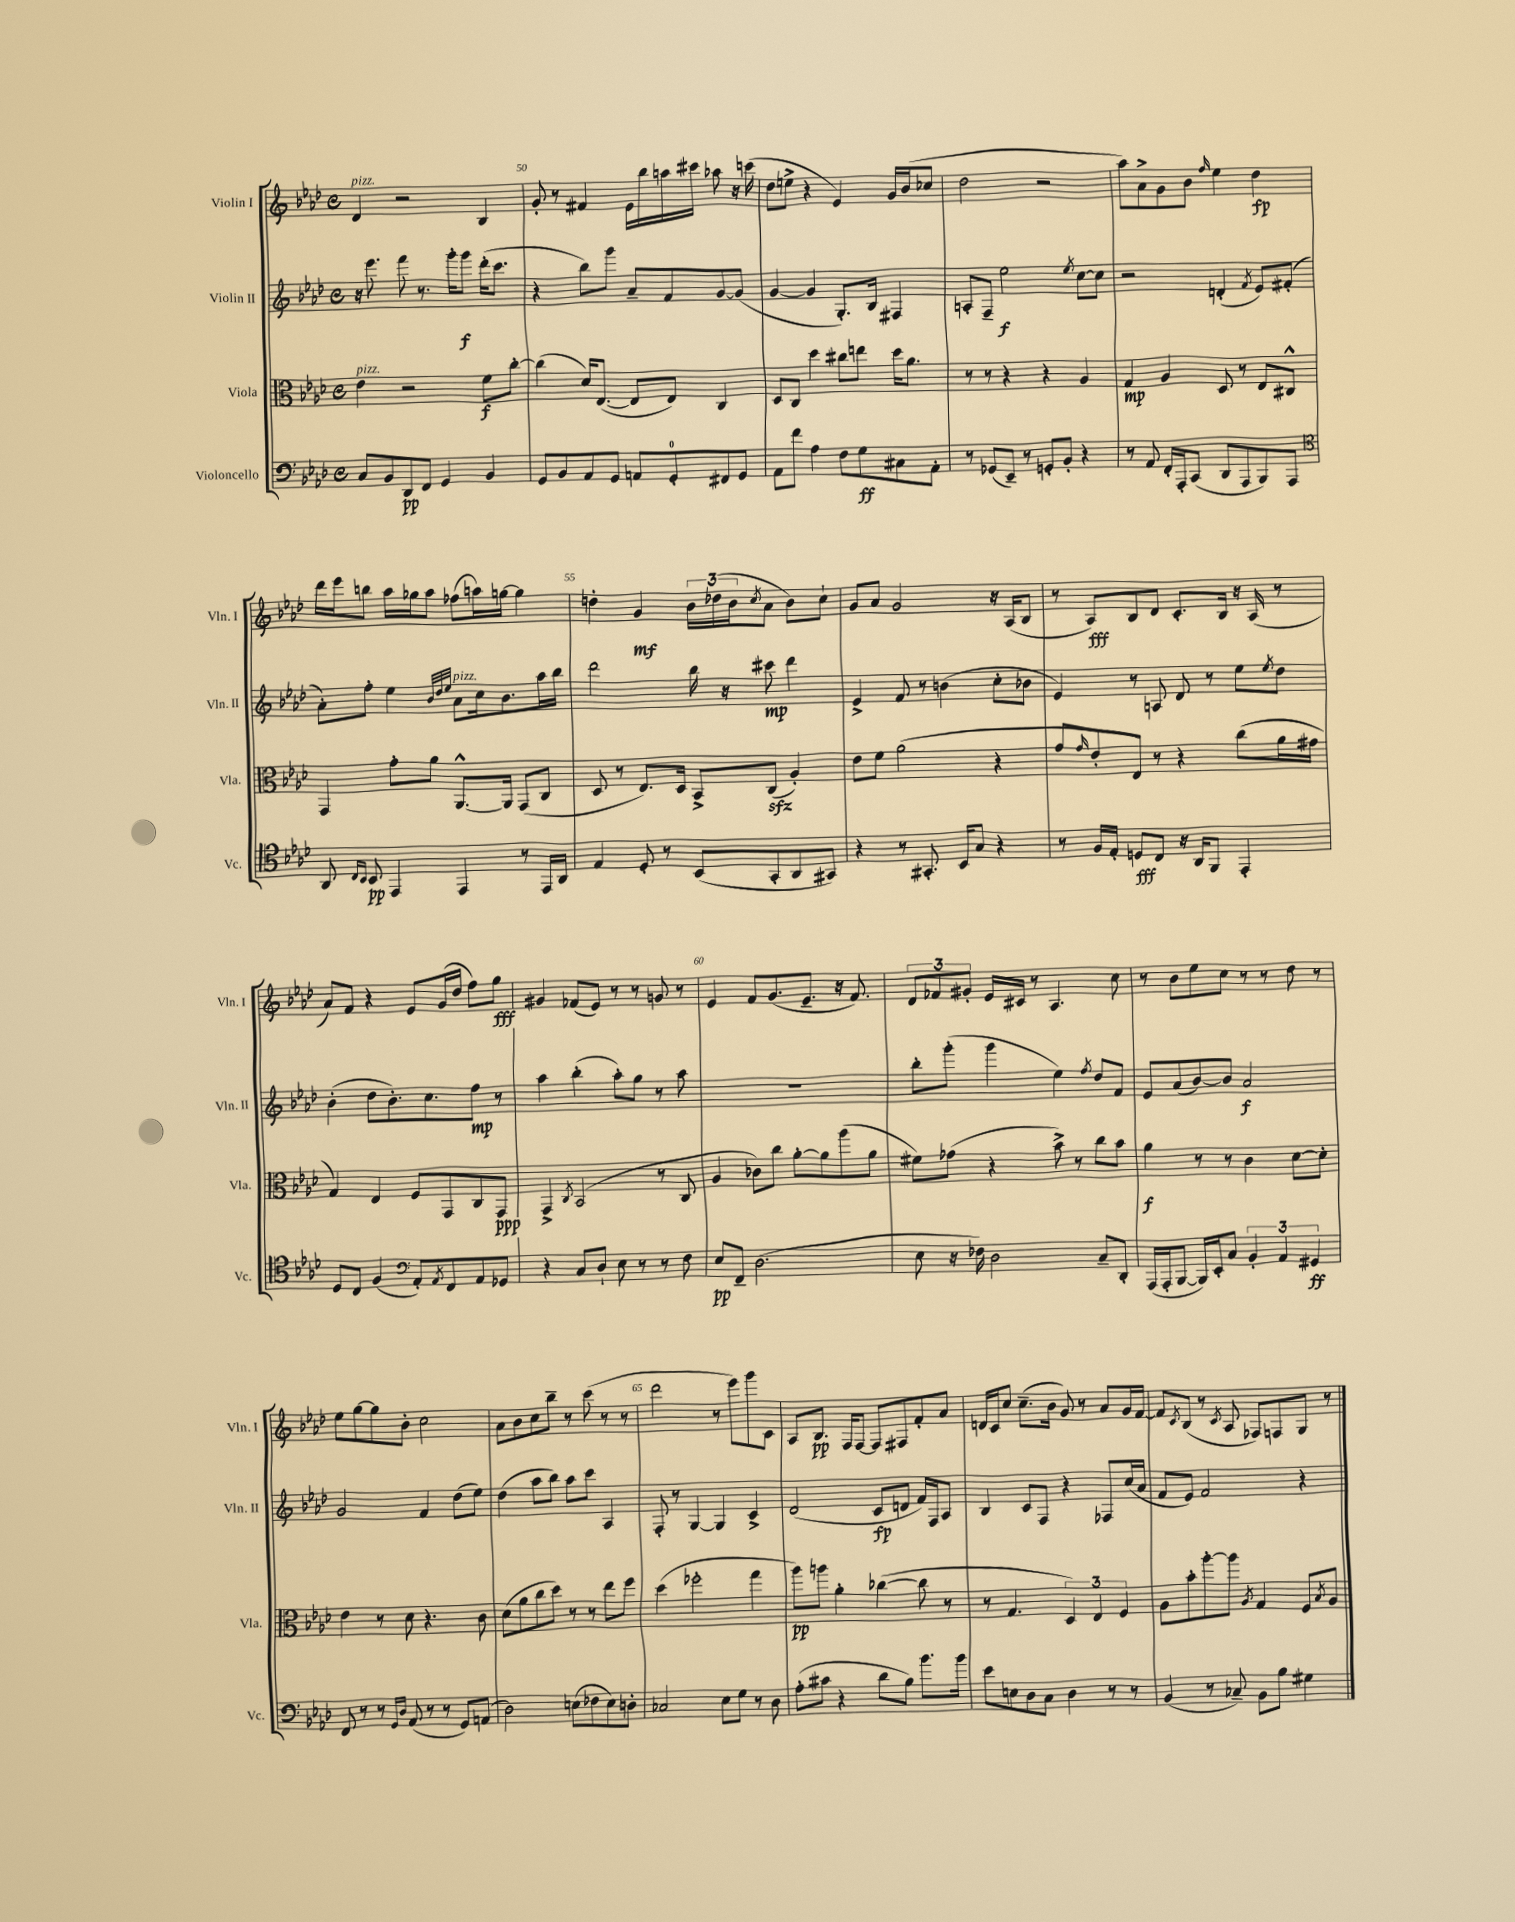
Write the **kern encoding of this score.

**kern	**dynam	**kern	**dynam	**kern	**dynam	**kern	**dynam
*part4	*part4	*part3	*part3	*part2	*part2	*part1	*part1
*staff4	*staff4	*staff3	*staff3	*staff2	*staff2	*staff1	*staff1
*I"Violoncello	*	*I"Viola	*	*I"Violin II	*	*I"Violin I	*
*I'Vc.	*	*I'Vla.	*	*I'Vln. II	*	*I'Vln. I	*
*clefF4	*	*clefC3	*	*clefG2	*	*clefG2	*
*k[b-e-a-d-]	*	*k[b-e-a-d-]	*	*k[b-e-a-d-]	*	*k[b-e-a-d-]	*
*M4/4	*	*M4/4	*	*M4/4	*	*M4/4	*
*met(c)	*	*met(c)	*	*met(c)	*	*met(c)	*
=49	=49	=49	=49	=49	=49	=49	=49
!	!	!	!	!	!	!LO:TX:a:i:t=pizz.	!
!	!	!LO:TX:a:i:t=pizz.	!	!	!	!	!
8C/L	.	4e-\	.	16r	.	4d-/	.
.	.	.	.	8.eee-\	.	.	.
8BB-/	.	.	.	.	.	.	.
8DD-/	pp	2r	.	8fff\	.	2r	.
8FF/J	.	.	.	8.r	.	.	.
4GG/	.	.	.	.	.	.	.
.	.	.	.	16ggg'\KL	.	.	.
.	.	.	.	8ggg\J	f	.	.
4BB-/	.	8f\L	f	(16ddd-'\KL	.	4B-/	.
.	.	.	.	8.ccc\J	.	.	.
.	.	[8cc'\J	.	.	.	.	.
=50	=50	=50	=50	=50	=50	=50	=50
8GG/L	.	(4cc\]	.	4r	.	8g'/	.
8BB-/	.	.	.	.	.	8r	.
8AA-/	.	16d-/KL)	.	8bb-\L)	.	4f#X/	.
.	.	([8.E-/J	.	.	.	.	.
8GG/J	.	.	.	8ggg\J	.	.	.
8AAn/L	.	8E-/L]	.	8a-~/L	.	16e-\LL	.
.	.	.	.	.	.	16bb-\	.
8GG'/	.	8E-/J)	.	8f/	.	16aan\	.
.	.	.	.	.	.	16ccc#X\JJ	.
8FF#X/	.	4C/	.	[8g/	.	8aa-X\	.
8GG/J	.	.	.	(8g/J]	.	16r	.
.	.	.	.	.	.	(16cccn\	.
=51	=51	=51	=51	=51	=51	=51	=51
8AA-\L	.	8D-/L	.	[4g/	.	8dd-\L	.
8f\J	.	8C/J	.	.	.	8een^\J	.
4A-\	.	4dd-\	.	4g/]	.	4r	.
8F\L	.	8cc#X\L	.	8.G'/L)	.	4e-/)	.
8G\	ff	8een\J	.	.	.	.	.
.	.	.	.	16B-/Jk	.	.	.
8C#X\	.	16dd-\KL	.	4F#X/	.	16g/LL	.
.	.	8.a-\J	.	.	.	(16b-/J	.
8AA-'\J	.	.	.	.	.	8cc-X/J	.
=52	=52	=52	=52	=52	=52	=52	=52
8r	.	8r	.	8An'/L	.	2dd-\	.
(8GG-X/L	.	8r	.	8F~/J	.	.	.
8EE-~/J)	.	4r	.	2ee-\	f	.	.
8r	.	.	.	.	.	.	.
8GGn'/L	.	4r	.	.	.	2r	.
8BB-'/J	.	.	.	.	.	.	.
.	.	.	.	8qee-/	.	.	.
4r	.	4A-/	.	[8cc\L	.	.	.
.	.	.	.	8cc\J]	.	.	.
=53	=53	=53	=53	=53	=53	=53	=53
8r	.	4G/	mp	2r	.	8aa-\L)	.
8AA-/	.	.	.	.	.	8a-^\	.
16FF'/LL	.	4A-/	.	.	.	8g\	.
16AAA-'/J	.	.	.	.	.	.	.
(8CC/J	.	.	.	.	.	8b-\J	.
.	.	.	.	.	.	16qqff/	.
8DD-/L	.	8D-/	.	(4dn'/	.	4ee-\	.
8AAA-/	.	8r	.	.	.	.	.
.	.	.	.	8qf/	.	.	.
8BBB-/)	.	8E-/L	.	8e-/L)	.	4dd-\	fp
8AAA-/J	.	8C#X^^/J	.	(8f#X'/J	.	.	.
!!LO:LB:g=z
=54	=54	=54	=54	=54	=54	=54	=54
*clefC4	*	*	*	*	*	*	*
8AA-/	.	4GG/	.	8a-'\L)	.	16ddd-\LL	.
.	.	.	.	.	.	16eee-\J	.
16qqC/LL	.	.	.	.	.	.	.
16qqBB-/JJ	.	.	.	.	.	.	.
8BB-/	pp	.	.	8ff'\J	.	8bbn\J	.
4EE-/	.	8g'\L	.	4ee-\	.	16aa-\LL	.
.	.	.	.	.	.	16gg-X\J	.
.	.	8a-\J	.	.	.	8aa-\J	.
.	.	.	.	32qqb-/LLL	.	.	.
.	.	.	.	32qqdd-/	.	.	.
.	.	.	.	32qqee-/JJJ	.	.	.
!	!	!	!	!LO:TX:a:i:t=pizz.	!	!	!
4EE-/	.	[8.AA-^^/L	.	8a-\L	.	(8ff-X\L	.
.	.	.	.	16cc\k	.	16aan\L)	.
.	.	16AA-/Jk]	.	8.b-\	.	[16ggn\JJ	.
8r	.	(8GG/L	.	.	.	4gg\]	.
16EE-/LL	.	8C/J	.	16aa-\L	.	.	.
16AA-/JJ	.	.	.	16bb-\JJ	.	.	.
=55	=55	=55	=55	=55	=55	=55	=55
4E-/	.	8D-/	.	2ddd-\	.	4ddn'\	.
.	.	8r	.	.	.	.	.
8D-'/	.	8.E-/L)	.	.	.	4g/	mf
8r	.	.	.	.	.	.	.
.	.	16D-/Jk	.	.	.	.	.
(8BB-/L	.	8BB-^/L	.	16bb-\	.	24b-\LL	.
.	.	.	.	.	.	(24dd-X\	.
.	.	.	.	16r	.	.	.
.	.	.	.	.	.	24b-\J	.
.	.	.	.	.	.	8qcc/	.
8GG'/	.	(8Czz/J	.	8ccc#X\	mp	8a-\J	.
8AA-/	.	4A-'/)	.	4ddd-\	.	8b-\L)	.
8GG#X/J)	.	.	.	.	.	8cc`\J	.
=56	=56	=56	=56	=56	=56	=56	=56
4r	.	8e-\L	.	4e-^/	.	8g/L	.
.	.	8f\J	.	.	.	8a-/J	.
8r	.	(2a-\	.	8f/	.	2g/	.
8.GG#X'/	.	.	.	8r	.	.	.
.	.	.	.	(4bn\	.	.	.
16BB-/KL	.	.	.	.	.	.	.
8G/J	.	.	.	.	.	.	.
4r	.	4r	.	8cc'\L	.	16r	.
.	.	.	.	.	.	(16A-/KL	.
.	.	.	.	8b-X\J	.	8B-/J	.
=57	=57	=57	=57	=57	=57	=57	=57
8r	.	8g/L	.	4e-/)	.	8r	.
.	.	16qqg/	.	.	.	.	.
16F/LL	.	8e-'/	.	.	.	8A-/L)	fff
16E-'/JJ	.	.	.	.	.	.	.
8Dn/L	fff	8E-/J)	.	8r	.	8B-/	.
8C/J	.	8r	.	8An/	.	8d-/J	.
16r	.	4r	.	8d-/	.	8.c'/L	.
16AA-/KL	.	.	.	.	.	.	.
8FF/J	.	.	.	8r	.	.	.
.	.	.	.	.	.	16B-/Jk	.
4EE-'/	.	(8cc\L	.	8ee-\L	.	16r	.
.	.	.	.	.	.	(16A-/	.
.	.	.	.	8qee-/	.	.	.
.	.	16a-\L	.	8dd-\J	.	8r	.
.	.	16g#X\JJ	.	.	.	.	.
!!LO:LB:g=z
=58	=58	=58	=58	=58	=58	=58	=58
8D-/L	.	4G/)	.	(4b-'\	.	8a-/L)	.
8C/J	.	.	.	.	.	8f/J	.
(4F/	.	4E-/	.	8dd-\L	.	4r	.
.	.	.	.	8.b-'\)	.	.	.
*clefF4	*	*	*	*	*	*	*
8AA-'/L)	.	8F/L	.	.	.	8e-/L	.
.	.	.	.	8.cc\	.	.	.
8qAA-/	.	.	.	.	.	.	.
8FF/	.	8GG/	.	.	.	(16g/L	.
.	.	.	.	.	.	16dd-/JJ	.
8AA-/	.	8C/	.	8ff\J	mp	8ff\L)	.
8GG-X/J	.	8GG/J	ppp	8r	.	8gg\J	fff
=59	=59	=59	=59	=59	=59	=59	=59
4r	.	4GG^/	.	4aa-\	.	4g#X/	.
.	.	8qC/	.	.	.	.	.
8C/L	.	(2BB-/	.	(4bb-'\	.	(8f-X/L	.
8D-`/J	.	.	.	.	.	8e-/J)	.
8E-\	.	.	.	8aa-'\L)	.	8r	.
8r	.	.	.	8gg\J	.	8r	.
8r	.	8r	.	8r	.	8gn/	.
8F\	.	8C/	.	8aa-\	.	8r	.
=60	=60	=60	=60	=60	=60	=60	=60
8E-/L	pp	4A-/	.	1r	.	4e-/	.
8FF~/J	.	.	.	.	.	.	.
(2.D-\	.	8c-X\L)	.	.	.	8f/L	.
.	.	8cc\J	.	.	.	(8.g/	.
.	.	[8a-'\L	.	.	.	.	.
.	.	.	.	.	.	8.e-~/J	.
.	.	8a-\]	.	.	.	.	.
.	.	(8aa-\	.	.	.	16r	.
.	.	.	.	.	.	8.f/)	.
.	.	8a-\J	.	.	.	.	.
=61	=61	=61	=61	=61	=61	=61	=61
8E-\	.	8f#X\L)	.	8bb-'\L	.	12d-/L	.
.	.	.	.	.	.	12f-X/	.
16r	.	(8g-X\J	.	(8ggg'\J	.	.	.
.	.	.	.	.	.	12g#X'/J	.
16F-X\)	.	.	.	.	.	.	.
2D-\	.	4r	.	4ggg\	.	16e-/LL	.
.	.	.	.	.	.	16c#X/JJ	.
.	.	.	.	.	.	8r	.
.	.	8b-^\)	.	4ee-\)	.	4.A-/	.
.	.	8r	.	.	.	.	.
.	.	.	.	8qff/	.	.	.
8C~/L	.	8cc\L	.	8dd-/L	.	.	.
8DD-'/J	.	8b-\J	.	8f/J	.	8cc\	.
=62	=62	=62	=62	=62	=62	=62	=62
(16AAA-/LL	.	4a-\	f	8e-/L	.	8r	.
16AAA-'/J	.	.	.	.	.	.	.
[8BBB-/J	.	.	.	(8a-/	.	8b-\L	.
16BBB-/LL])	.	8r	.	[8b-/)	.	8ee-\	.
16EE-'/J	.	.	.	.	.	.	.
8C/J	.	8r	.	8b-/J]	.	8cc\J	.
6BB-'/	.	4c\	.	2a-/	f	8r	.
.	.	.	.	.	.	8r	.
6AA-/	.	.	.	.	.	.	.
.	.	[8d-\L	.	.	.	8dd-\	.
6GG#X/	ff	.	.	.	.	.	.
.	.	8d-'\J]	.	.	.	8r	.
!!LO:LB:g=z
=63	=63	=63	=63	=63	=63	=63	=63
8FF/	.	4e-\	.	2g/	.	8ee-\L	.
8r	.	.	.	.	.	[8gg\	.
8r	.	8r	.	.	.	8gg\]	.
16qqGG/LL	.	.	.	.	.	.	.
16qqD-/JJ	.	.	.	.	.	.	.
(8AA-/	.	8d-\	.	.	.	8b-'\J	.
8r	.	4.r	.	4f/	.	2cc\	.
8r	.	.	.	.	.	.	.
8GG/L)	.	.	.	(8dd-\L	.	.	.
(8AAn/J	.	8c\	.	8ee-\J)	.	.	.
=64	=64	=64	=64	=64	=64	=64	=64
2D-\)	.	(8d-\L	.	(4dd-\	.	8a-\L	.
.	.	8a-\	.	.	.	8b-\	.
.	.	8cc\	.	8aa-\L	.	8cc\	.
.	.	8dd-\J)	.	8bb-\J)	.	8bb-~\J	.
(8En\L	.	8r	.	8aa-\L	.	8r	.
8F-X\	.	8r	.	8ccc\J	.	(8ccc\	.
8E\)	.	8ee-\L	.	4A-/	.	8r	.
8Dn'\J	.	8ff\J	.	.	.	8r	.
=65	=65	=65	=65	=65	=65	=65	=65
2C-X/	.	(4dd-\	.	8F'/	.	2ddd-\	.
.	.	.	.	8r	.	.	.
.	.	2ff-X'\	.	[4G/	.	.	.
8E-\L	.	.	.	4G/]	.	8r	.
8G\J	.	.	.	.	.	8eee-\L)	.
8r	.	4gg\	.	4c^/	.	8ggg\	.
8D-\	.	.	.	.	.	8c\J	.
=66	=66	=66	=66	=66	=66	=66	=66
(8A-'\L	.	8aa-\L)	pp	(2d-/	.	8A-/L	.
8c#X\J	.	8aan\J	.	.	.	8.B-/J	pp
4r	.	4a-'\	.	.	.	.	.
.	.	.	.	.	.	16F/KL	.
.	.	.	.	.	.	[8F/J	.
8d-\L	.	([4cc-X\	.	8c/L	fp	8F/L]	.
8B-\J)	.	.	.	8dn/J	.	8F#X/	.
8.b-\L	.	8cc-\]	.	16f/LL)	.	8f'/	.
.	.	.	.	16F/J	.	.	.
.	.	8r	.	8A-/J	.	8a-/J	.
16b-\Jk	.	.	.	.	.	.	.
=67	=67	=67	=67	=67	=67	=67	=67
8e-\L	.	8r	.	4B-/	.	16dn/LL	.
.	.	.	.	.	.	16c/J	.
8En\	.	4.G/	.	.	.	8cc/J	.
8D-\	.	.	.	8c/L	.	(8.cc~\L	.
8C\J	.	.	.	8F/J	.	.	.
.	.	.	.	.	.	16b-\Jk	.
4D-\	.	6D-/)	.	4r	.	8g/)	.
.	.	.	.	.	.	8r	.
.	.	6E-/	.	.	.	.	.
8r	.	.	.	8F-X/L	.	8a-/L	.
.	.	6F/	.	.	.	.	.
8r	.	.	.	(16cc/L	.	16g/L	.
.	.	.	.	16a-/JJ	.	[16f/JJ	.
=68	=68	=68	=68	=68	=68	=68	=68
(4BB-/	.	8A-\L	.	8f/L	.	8f/L]	.
.	.	.	.	.	.	8qc/	.
.	.	8b-'\	.	8e-/J)	.	(8B-/J	.
8r	.	[8aa-'\	.	2f/	.	8r	.
.	.	.	.	.	.	8qc/	.
8C-X~/)	.	8aa-\J]	.	.	.	8A-/	.
.	.	8qA-/	.	.	.	.	.
8BB-\L	.	4G/	.	.	.	8F-X/L)	.
8B-\J	.	.	.	.	.	8Fn/	.
4G#X\	.	8F/L	.	4r	.	8G/J	.
.	.	8qB-/	.	.	.	.	.
.	.	8A-/J	.	.	.	8r	.
==	==	==	==	==	==	==	==
*-	*-	*-	*-	*-	*-	*-	*-
